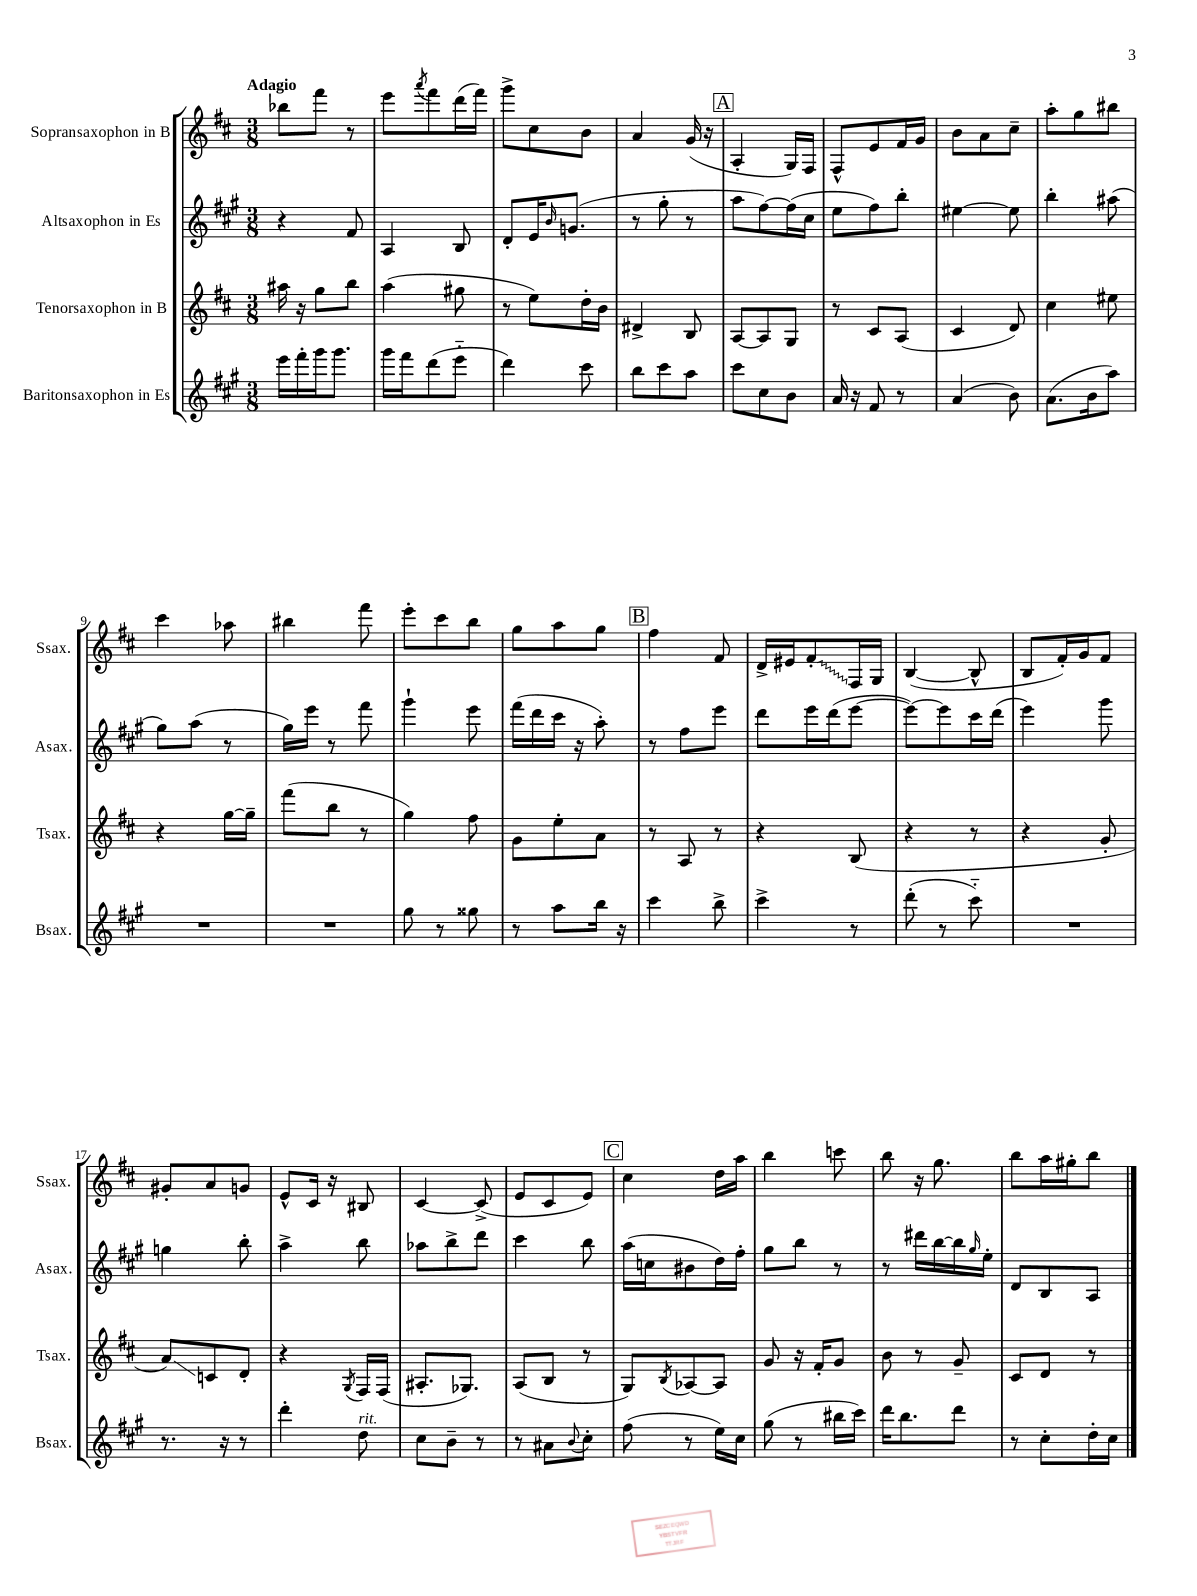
<<
\new StaffGroup <<
\new Staff = "s0" \with { instrumentName = "Sopransaxophon in B" shortInstrumentName = "Ssax." } {
    \clef treble \key d \major \numericTimeSignature \time 3/8 \tempo "Adagio"
    bes''8 fis'''8 r8 |
    e'''8 \acciaccatura { a'''8 } fis'''8 d'''16( fis'''16) |
    g'''8-> cis''8 b'8 |
    a'4 g'16( r16 |
    \mark \markup { \box "A" } a4-. g16) fis16 |
    fis8-^ e'8 fis'16 g'16 |
    b'8 a'8 cis''8-- |
    a''8-. g''8 bis''8 |
    cis'''4 aes''8 |
    bis''4 fis'''8 |
    e'''8-. cis'''8 b''8 |
    g''8 a''8 g''8 |
    \mark \markup { \box "B" } fis''4 fis'8 |
    d'16-> eis'16 \once \override Glissando.style = #'zigzag fis'8-.\glissando fis16 g16 |
    b4~( b8-^ |
    b8 fis'16-.) g'16 fis'8 |
    gis'8-. a'8 g'8 |
    e'8-^ cis'16 r16 bis8 |
    cis'4~ cis'8->( |
    e'8 cis'8 e'8) |
    \mark \markup { \box "C" } cis''4 d''16 a''16 |
    b''4 c'''8 |
    b''8 r16 g''8. |
    b''8 a''16 gis''16-. b''8 \bar "|." |
}
\new Staff = "s1" \with { instrumentName = "Altsaxophon in Es" shortInstrumentName = "Asax." } {
    \clef treble \key a \major \numericTimeSignature \time 3/8
    r4 fis'8 |
    a4 b8 |
    d'8-. e'16 \grace { b'16 } g'8.( |
    r8 gis''8-. r8 |
    \mark \markup { \box "A" } a''8 fis''8~) fis''16( cis''16 |
    e''8 fis''8) b''8-. |
    eis''4~ eis''8 |
    b''4-. ais''8( |
    gis''8) a''8( r8 |
    gis''16) e'''16 r8 fis'''8 |
    gis'''4-! e'''8 |
    fis'''16( d'''16 cis'''16 r16 a''8-.) |
    \mark \markup { \box "B" } r8 fis''8 e'''8 |
    d'''8 e'''16 d'''16( e'''8~ |
    e'''8~) e'''8 cis'''16 d'''16( |
    e'''4) gis'''8 |
    g''4 b''8-. |
    a''4-> b''8 |
    aes''8 b''8-> d'''8 |
    cis'''4 b''8 |
    \mark \markup { \box "C" } a''16( c''16 bis'8 d''16) fis''16-. |
    gis''8 b''8 r8 |
    r8 dis'''16 b''16~ b''16 \grace { gis''16 } e''16-. |
    d'8 b8 a8 \bar "|." |
}
\new Staff = "s2" \with { instrumentName = "Tenorsaxophon in B" shortInstrumentName = "Tsax." } {
    \clef treble \key d \major \numericTimeSignature \time 3/8
    ais''16 r16 g''8 b''8 |
    a''4( gis''8 |
    r8 e''8) d''16-. b'16 |
    dis'4-> b8 |
    \mark \markup { \box "A" } a8~ a8 g8 |
    r8 cis'8 a8( |
    cis'4 d'8) |
    cis''4 eis''8 |
    r4 g''16~ g''16-- |
    fis'''8( b''8 r8 |
    g''4) fis''8 |
    g'8 e''8-. a'8 |
    \mark \markup { \box "B" } r8 a8 r8 |
    r4 b8( |
    r4 r8 |
    r4 g'8-. |
    a'8\glissando) c'8 d'8-. |
    r4 \acciaccatura { g8 } fis16 fis16( |
    ais8.-. ges8.) |
    a8( b8 r8 |
    \mark \markup { \box "C" } g8) \acciaccatura { b8 } aes8~ aes8 |
    g'8 r16 fis'16-. g'8 |
    b'8 r8 g'8-- |
    cis'8 d'8 r8 \bar "|." |
}
\new Staff = "s3" \with { instrumentName = "Baritonsaxophon in Es" shortInstrumentName = "Bsax." } {
    \clef treble \key a \major \numericTimeSignature \time 3/8
    e'''16 fis'''16-. gis'''16 gis'''8. |
    gis'''16 fis'''16 d'''8( e'''8-_ |
    d'''4) cis'''8 |
    b''8 cis'''8 a''8 |
    \mark \markup { \box "A" } cis'''8 cis''8 b'8 |
    a'16 r16 fis'8 r8 |
    a'4( b'8) |
    a'8.( b'16 a''8) |
    R4. |
    R4. |
    gis''8 r8 gisis''8 |
    r8 a''8 b''16 r16 |
    \mark \markup { \box "B" } cis'''4 b''8-> |
    cis'''4-> r8 |
    d'''8-.( r8 cis'''8-_) |
    R4. |
    r8. r16 r8 |
    d'''4-. d''8^\markup { \italic "rit." } |
    cis''8 b'8-- r8 |
    r8 ais'8 \appoggiatura { b'8 } cis''8-. |
    \mark \markup { \box "C" } fis''8( r8 e''16) cis''16 |
    gis''8( r8 bis''16 cis'''16) |
    d'''16 b''8. d'''8 |
    r8 cis''8-. d''16-. cis''16 \bar "|." |
}
>>
>>
